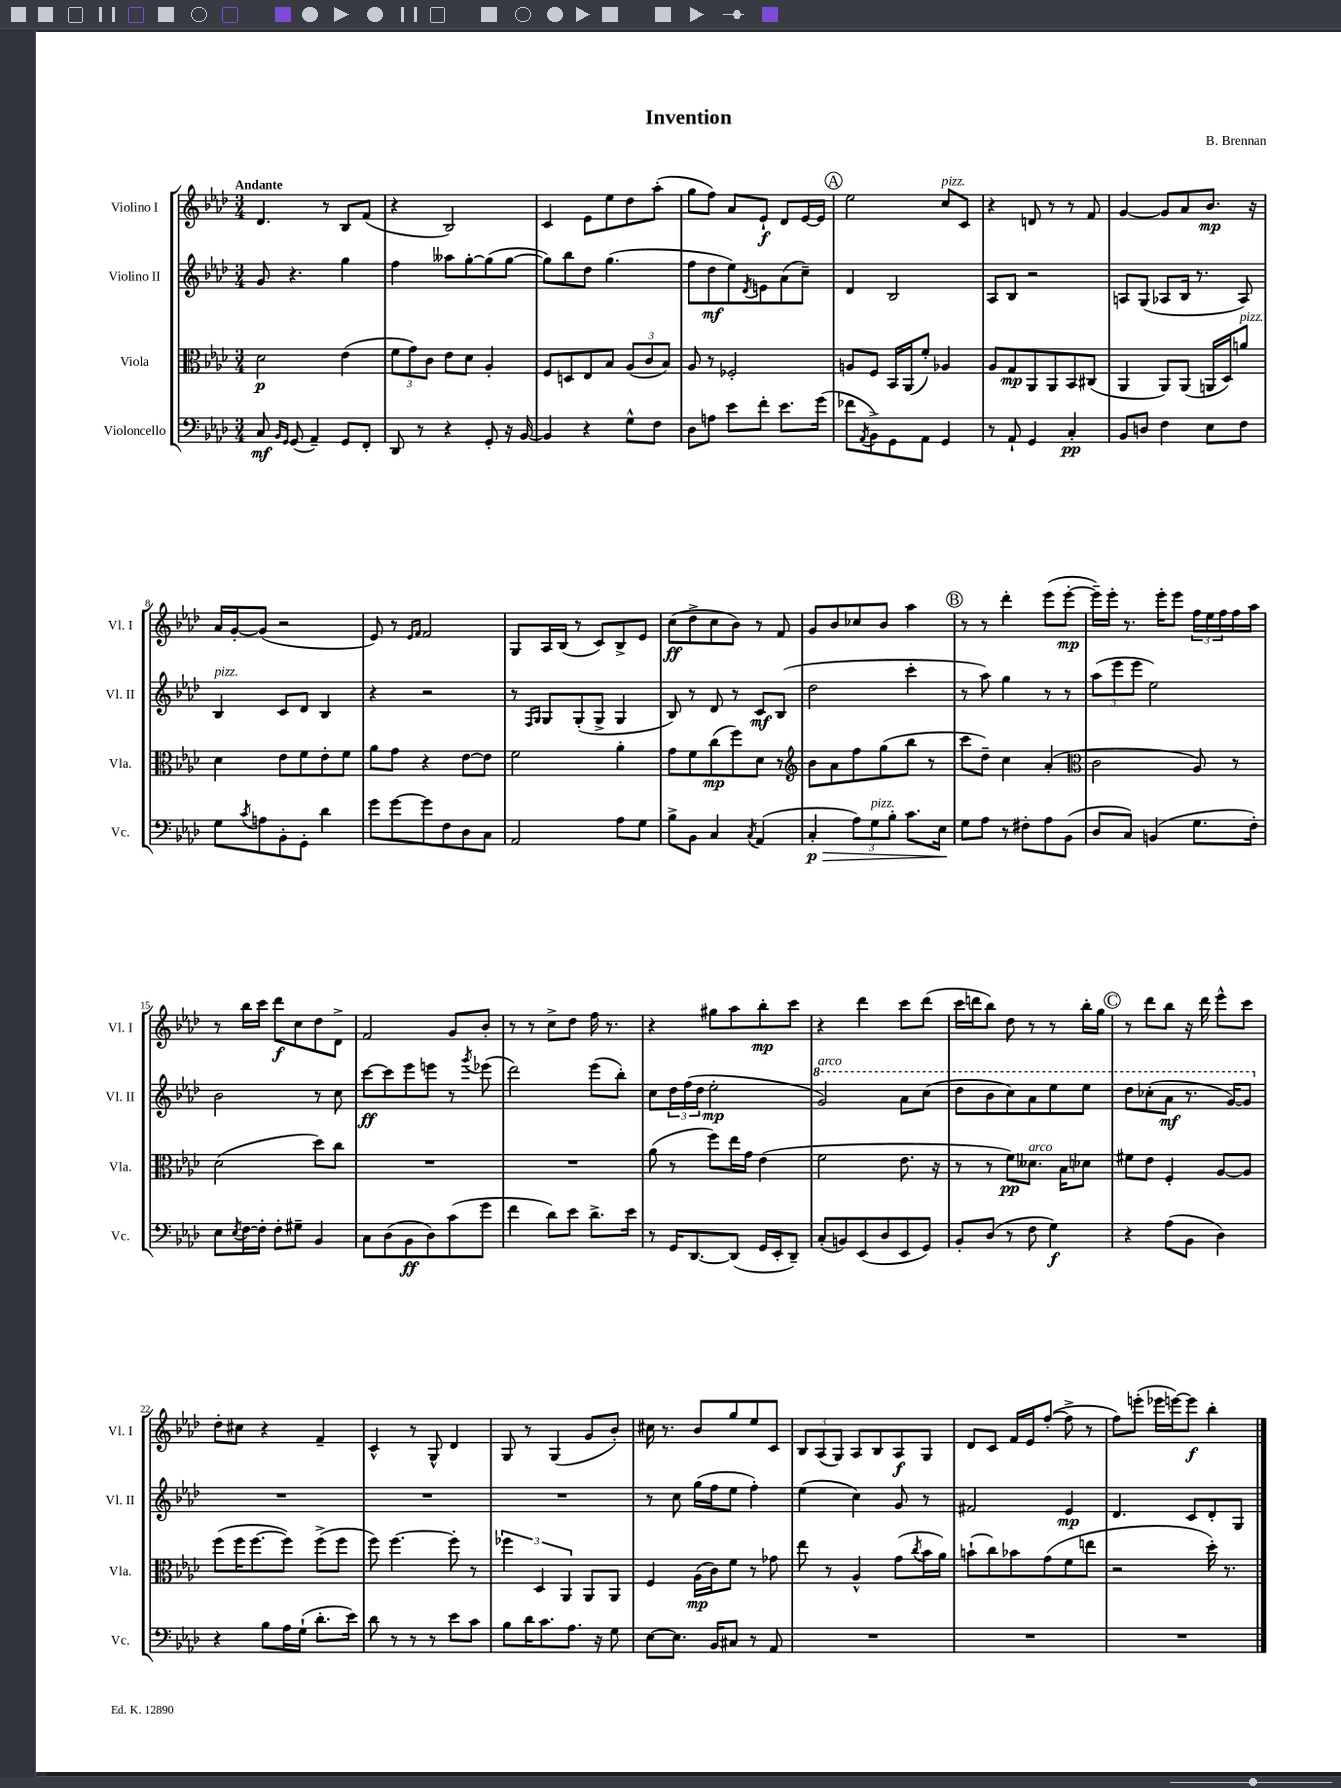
\header { title = "Invention" composer = "B. Brennan" }
<<
\new StaffGroup <<
\new Staff = "s0" \with { instrumentName = "Violino I" shortInstrumentName = "Vl. I" } {
    \clef treble \key aes \major \numericTimeSignature \time 3/4 \tempo "Andante"
    des'4. r8 bes8 f'8( |
    r4 bes2) |
    c'4 ees'8 ees''8 des''8 aes''8-.( |
    g''8 f''8) aes'8 ees'8-!\f des'8 ees'16~ ees'16 |
    \mark \markup { \circle "A" } ees''2 c''8^\markup { \italic "pizz." } c'8 |
    r4 d'8 r8 r8 f'8 |
    g'4~ g'8 aes'8 bes'8.\mp r16 |
    aes'16 g'16~-. g'8( r2 |
    ees'8) r8 \grace { ees'16 f'16 } f'2 |
    g8 aes16 bes16( r8 c'8) bes8-> ees'8 |
    c''8\ff( des''8-> c''8 bes'8) r8 f'8 |
    g'8 bes'8 ces''8 bes'8 aes''4 |
    \mark \markup { \circle "B" } r8 r8 des'''4-. ees'''8( ees'''8~-.\mp |
    ees'''16--) ees'''16-. r8. ees'''16-. ees'''8 \tuplet 3/2 { f''16 ees''16 f''16 } f''16 aes''16 |
    r8 bes''16 c'''16 des'''8\f c''8 des''8 des'8-> |
    f'2 g'8 bes'8-. |
    r8 r8 c''8-> des''8 f''16 r8. |
    r4 gis''8 aes''8 bes''8-.\mp c'''8 |
    r4 des'''4 c'''8 des'''8( |
    c'''16 d'''16 bes''8) des''8 r8 r8 bes''16-. g''16 |
    \mark \markup { \circle "C" } r8 des'''8 bes''8 r16 des'''16 ees'''8-^ c'''8 |
    des''8-. cis''8 r4 f'4-- |
    c'4-^ r8 g8-^ des'4 |
    g8 r8 g4( g'8 bes'8-.) |
    cis''16 r8. bes'8 g''8 ees''8 c'8 |
    \tuplet 3/2 { bes8 aes8( g8) } aes8 bes8 aes8\f g8 |
    des'8 c'8 f'16 ees'16 f''8~-.( f''8-> r8 |
    f''8) e'''8-.( ees'''16 e'''16~) e'''8\f bes''4-. \bar "|." |
}
\new Staff = "s1" \with { instrumentName = "Violino II" shortInstrumentName = "Vl. II" } {
    \clef treble \key aes \major \numericTimeSignature \time 3/4
    g'8 r4. g''4 |
    f''4 aeses''8 g''8~-. g''8( g''8~ |
    g''8) bes''8 des''8 g''4.( |
    f''8 des''8\mf ees''8) \acciaccatura { des'8 } e'8 aes'8( c''8--) |
    \mark \markup { \circle "A" } des'4 bes2 |
    aes8 bes8 r2 |
    a8 g8( aes8 bes16 r8. aes8) |
    bes4^\markup { \italic "pizz." } c'8 des'8 bes4 |
    r4 r2 |
    r8 \grace { f16 g16 } g8 g8-.( g8-> g4 |
    bes8) r8 des'8 r8 c'8\mf bes8( |
    des''2 c'''4-. |
    \mark \markup { \circle "B" } r8 aes''8) g''4 r8 r8 |
    \tuplet 3/2 { aes''8( ees'''8 ees'''8 } ees''2) |
    bes'2 r8 c''8 |
    c'''8~\ff c'''8 ees'''8 e'''8 r8 \acciaccatura { g'''8 } ees'''8( |
    des'''2) ees'''8( bes''8-.) |
    c''8 \tuplet 3/2 { des''16 f''16( des''16 } ees''2-.\mp |
    \ottava #1 g''2^\markup { \italic "arco" }) aes''8 c'''8( |
    des'''8 bes''8 c'''8) aes''8 ees'''8 ees'''8 |
    \mark \markup { \circle "C" } des'''8 ces'''8-.( aes''8\mf r8. g''16~) g''8 \ottava #0 |
    R2. |
    R2. |
    R2. |
    r8 c''8 g''16( f''16 ees''8 f''4-.) |
    ees''4( c''4) g'8 r8 |
    fis'2 ees'4\mp |
    des'4. c'8 des'8-. g8 \bar "|." |
}
\new Staff = "s2" \with { instrumentName = "Viola" shortInstrumentName = "Vla." } {
    \clef alto \key aes \major \numericTimeSignature \time 3/4
    des'2\p ees'4( |
    \tuplet 3/2 { f'8 g'8) c'8 } ees'8 des'8 aes4-. |
    f8 d8 ees8 bes8 \tuplet 3/2 { aes8( c'8 bes8) } |
    aes8 r8 fes2-. |
    \mark \markup { \circle "A" } a8 f8 bes,16 aes,16( f'8-.) aes4 |
    aes8 g8\mp aes,8 aes,8 bes,8 cis8( |
    aes,4 aes,8) aes,8( a,16 des16) a'8^\markup { \italic "pizz." } |
    des'4 ees'8 f'8 ees'8-. f'8 |
    aes'8 g'8 r4 ees'8~ ees'8 |
    f'2 aes'4-. |
    g'8 f'8 c''8\mp( f''8) des'8 r8 |
    \clef treble bes'8 aes'8 f''8 g''8( bes''8 r8 |
    \mark \markup { \circle "B" } c'''8 des''8--) c''4 aes'4-.( |
    \clef alto c'2 aes8) r8 |
    des'2( des''8) c''8 |
    R2. |
    R2. |
    aes'8( r8 f''8) ees''16 g'16 ees'4( |
    f'2 ees'8. r16 |
    r8 r8 f'8\pp) deses'8.^\markup { \italic "arco" } bes16 des'8 |
    \mark \markup { \circle "C" } fis'8 ees'8 f4-. aes8~ aes8 |
    f''8( f''16 f''8.~ f''8) f''8->( f''8 |
    f''8) f''4.~ f''8-. r8 |
    \tuplet 3/2 { fes''4 des4 aes,4 } aes,8 aes,8 |
    f4 aes16\mp( c'16) f'8 r8 ges'8 |
    ees''8 r8 aes4-^ g'8( \acciaccatura { c''8 } bes'16 aes'16) |
    b'8-!( c''8) bes'8 g'8( f'8 e''8 |
    r2 des''16-.) r8. \bar "|." |
}
\new Staff = "s3" \with { instrumentName = "Violoncello" shortInstrumentName = "Vc." } {
    \clef bass \key aes \major \numericTimeSignature \time 3/4
    c8\mf \grace { bes,16 g,16 } g,8( aes,4--) g,8 f,8-. |
    des,8 r8 r4 g,8-. r16 bes,16~ |
    bes,4 r4 g8-^ f8 |
    des8 a8 ees'8 f'8-. ees'8. g'16( |
    \mark \markup { \circle "A" } fes'8 \acciaccatura { aes,8 } bes,8->) g,8 aes,8 g,4 |
    r8 aes,8-! g,4 c4-.\pp |
    bes,8 d8 f4 ees8 f8 |
    g8 \acciaccatura { c'8 } a8 bes,8-. g,8-. des'4 |
    g'8 g'8~ g'8 f8 des8 c8 |
    aes,2 aes8 g8 |
    bes8-> bes,8 c4 \acciaccatura { c8 } aes,4( |
    c4-.\p\> \tuplet 3/2 { aes8) g8^\markup { \italic "pizz." } bes8-. } c'8. ees16\! |
    \mark \markup { \circle "B" } g8 aes8 r8 fis8-. aes8 bes,8( |
    des8 c8) b,4( g8. f16-.) |
    ees8 \acciaccatura { ees8 } f16~ f16-. f8-. gis8-- bes,4 |
    c8 des8( bes,8\ff des8) c'8( g'8 |
    f'4 des'8) ees'8 des'8.-> ees'16 |
    r8 g,16 des,8.~ des,8( g,16 ees,16-. des,8--) |
    c8-.( b,8) ees,8( des8 ees,8 g,8) |
    bes,8-. des8( r8 f8 g4\f) |
    \mark \markup { \circle "C" } r4 aes8( bes,8 des4) |
    r4 bes8 aes16 g16-!( des'8.-. ees'16) |
    des'8 r8 r8 r8 ees'8 c'8 |
    bes8 des'16 c'8. aes8. r16 g8 |
    ees8~ ees8. bes,16 cis8 r8 aes,8 |
    R2. |
    R2. |
    R2. \bar "|." |
}
>>
>>
